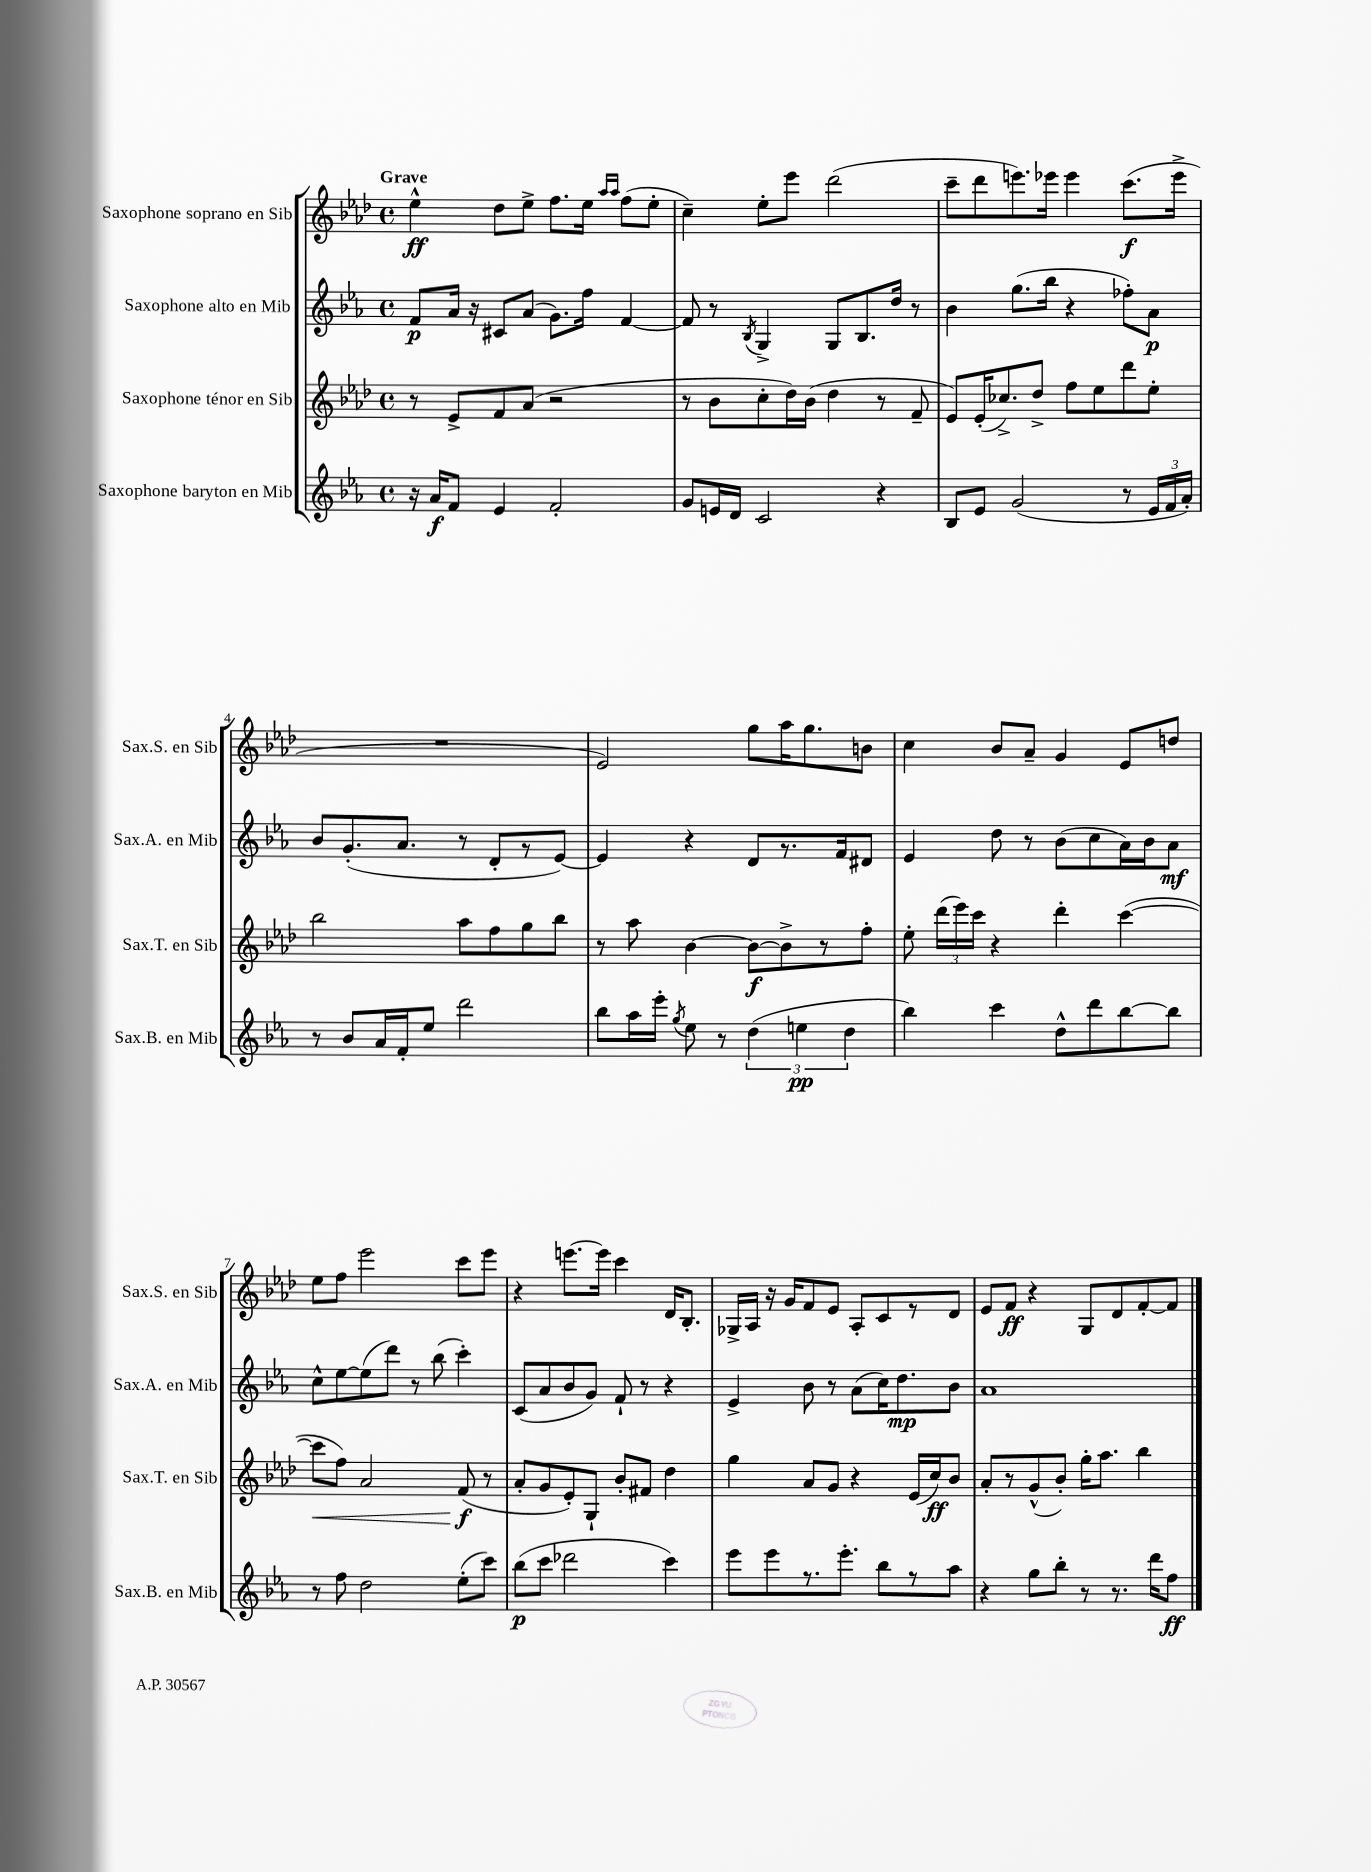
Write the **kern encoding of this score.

**kern	**kern	**kern	**kern
*staff4	*staff3	*staff2	*staff1
*clefG2	*clefG2	*clefG2	*clefG2
*k[b-e-a-]	*k[b-e-a-d-]	*k[b-e-a-]	*k[b-e-a-d-]
*M4/4	*M4/4	*M4/4	*M4/4
*met(c)	*met(c)	*met(c)	*met(c)
16r	8r	8f	4ee-^^
16a-	.	.	.
8f	8e-^	16a-	.
.	.	16r	.
4e-	8f	8c#	8dd-
.	(8a-	(8a-	8ee-^
2f'	2r	8.g)	8.ff
.	.	16ff	16ee-
.	.	.	16qqaa-
.	.	.	16qqaa-
.	.	[4f	(8ff
.	.	.	8ee-'
=	=	=	=
8g	8r	8f]	4cc~)
16e	8b-	8r	.
16d	.	.	.
.	.	8qB-	.
2c	8cc'	4G^	8ee-'
.	16dd-)	.	8eee-
.	(16b-	.	.
.	4dd-	8G	(2ddd-
.	.	8.B-	.
4r	8r	.	.
.	.	16dd	.
.	8f~	8r	.
=	=	=	=
8B-	8e-)	4b-	8ccc~
8e-	(16e-'	.	8ddd-
.	8.cc-^)	.	.
(2g	.	(8.gg	8.eee)
.	8dd-^	.	.
.	.	16bb-	16eee-
.	8ff	4r	4eee-
.	8ee-	.	.
8r	8ddd-	8ff-')	(8.ccc
24e-	8ee-'	8a-	.
24f	.	.	.
.	.	.	16eee-^
24a-')	.	.	.
=	=	=	=
8r	2bb-	8b-	1r
8b-	.	(8.g'	.
16a-	.	.	.
16f'	.	8.a-	.
8ee-	.	.	.
2ddd	8aa-	8r	.
.	8ff	8d'	.
.	8gg	8r	.
.	8bb-	[8e-)	.
=	=	=	=
8bb-	8r	4e-]	2e-)
16aa-	8aa-	.	.
16eee-'	.	.	.
8qgg	.	.	.
8ee-	[4b-	4r	.
8r	.	.	.
(6dd	8b-_	8d	8gg
.	8b-^]	8.r	16aa-
6ee	.	.	.
.	.	.	8.gg
.	8r	.	.
.	.	16f	.
6dd	.	.	.
.	8ff'	8d#	8b
=	=	=	=
4bb-)	8ee-'	4e-	4cc
.	(24ddd-	.	.
.	24eee-)	.	.
.	24ccc	.	.
4ccc	4r	8dd	8b-
.	.	8r	8a-~
8dd^^	4ddd-'	(8b-	4g
8ddd	.	8cc	.
[8bb-	([4ccc	16a-)	8e-
.	.	16b-	.
8bb-]	.	8a-	8dd
=	=	=	=
8r	8ccc]	8cc^^	8ee-
8ff	8ff)	[8ee-	8ff
2dd	2a-	(8ee-]	2eee-
.	.	8ddd)	.
.	.	8r	.
.	.	(8bb-	.
(8ee-'	(8f	4ccc')	8ccc
8ccc)	8r	.	8eee-
=	=	=	=
(8bb-	8a-'	(8c	4r
8ccc	8g	8a-	.
2ddd-	8e-')	8b-	[8.eee
.	8G`	8g)	.
.	.	.	16eee]
.	8b-'	8f`	4ccc
.	8f#	8r	.
4ccc)	4dd-	4r	16d-
.	.	.	8.B-'
=	=	=	=
8eee-	4gg	4e-^	16G-^
.	.	.	16A-
8eee-	.	.	16r
.	.	.	16g
8.r	8a-	8b-	8f
.	8g	8r	8e-
8.eee-'	.	.	.
.	4r	(8a-	8A-'
8bb-	.	16cc)	8c
.	.	8.dd	.
8r	(16e-	.	8r
.	16cc)	.	.
8aa-	8b-	8b-	8d-
=	=	=	=
4r	8a-'	1a-	8e-
.	8r	.	8f
8gg	(8g^^	.	4r
8bb-'	8b-')	.	.
8r	16gg'	.	8G
.	8.aa-	.	.
8.r	.	.	8d-
.	4bb-	.	[8f'
16ddd	.	.	.
8ff	.	.	8f]
==	==	==	==
*-	*-	*-	*-
